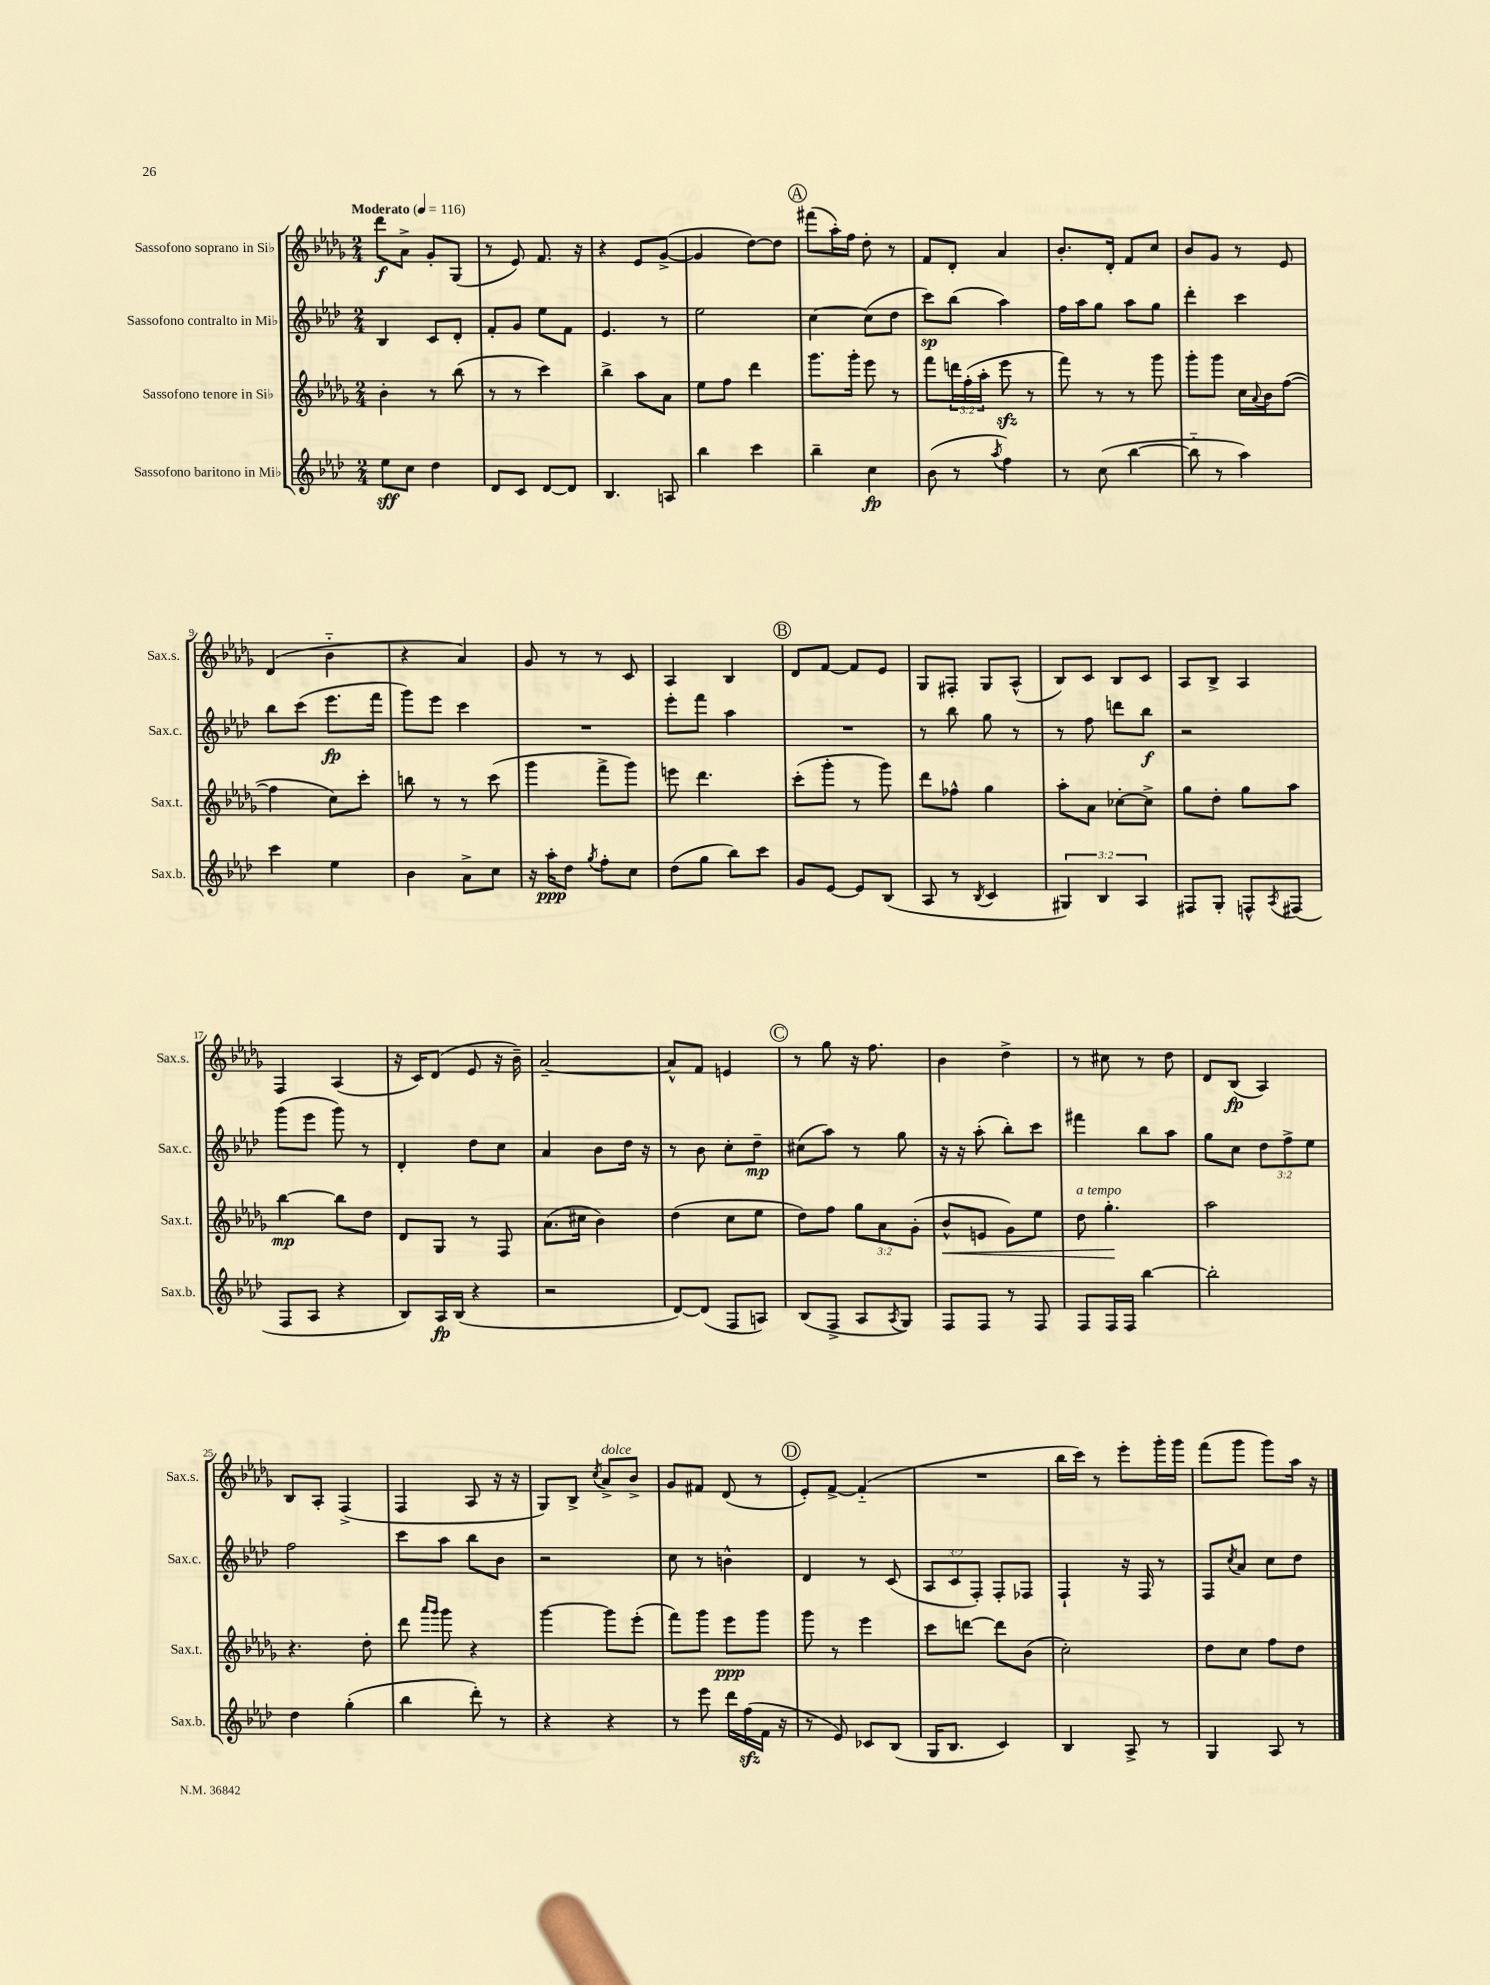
<<
\new StaffGroup <<
\new Staff = "s0" \with { instrumentName = "Sassofono soprano in Sib" shortInstrumentName = "Sax.s." } {
    \clef treble \key des \major \numericTimeSignature \time 2/4 \tempo "Moderato" 4 = 116
    des'''8\f aes'8-> ges'8-. ges8( |
    r8 ees'8) f'8. r16 |
    r4 ees'8 ges'8~->( |
    ges'4 des''8~) des''8 |
    \mark \markup { \circle "A" } fis'''8( aes''16-.) f''16 des''8-. r8 |
    f'8 des'8-. aes'4 |
    bes'8.-. des'16-. f'8 c''8 |
    bes'8 ges'8 r8 ees'8 |
    des'4( bes'4-_ |
    r4 aes'4) |
    ges'8 r8 r8 c'8 |
    aes4 bes4 |
    \mark \markup { \circle "B" } des'8 f'8~ f'8 ees'8 |
    ges8 fis8-. ges8 aes8-^( |
    bes8) c'8 bes8 c'8 |
    aes8 bes8-> aes4 |
    f4 aes4( |
    r16 c'16) des'8( ees'8 r16 bes'16--) |
    aes'2~-- |
    aes'8-^ f'8 e'4 |
    \mark \markup { \circle "C" } r8 ges''8 r16 f''8. |
    bes'4 des''4-> |
    r8 cis''8 r8 des''8 |
    des'8 bes8\fp( aes4) |
    bes8 aes8-. f4->( |
    f4 aes8 r16 r16 |
    ges8) bes8-> \acciaccatura { c''8 } aes'8->^\markup { \italic "dolce" } bes'8-> |
    ges'8 fis'8 des'8( r8 |
    \mark \markup { \circle "D" } ees'8-.) f'8~-> f'4-_( |
    R2 |
    bes''16 c'''16) r8 ees'''8-. ges'''16-. ges'''16 |
    f'''8( ges'''8 ges'''8) aes''16 r16 \bar "|." |
}
\new Staff = "s1" \with { instrumentName = "Sassofono contralto in Mib" shortInstrumentName = "Sax.c." } {
    \clef treble \key aes \major \numericTimeSignature \time 2/4 \override Staff.TupletNumber.text = #tuplet-number::calc-fraction-text
    bes4 c'8 des'8-. |
    f'8-. g'8 ees''8 f'8 |
    ees'4. r8 |
    ees''2 |
    \mark \markup { \circle "A" } c''4~ c''8( des''8 |
    c'''8\sp) bes''8( aes''4) |
    f''16 aes''16 g''8 aes''8 g''8 |
    des'''4-. c'''4 |
    bes''8 c'''8( ees'''8.\fp f'''16 |
    g'''8) ees'''8 c'''4 |
    R2 |
    ees'''8-. f'''8 aes''4 |
    \mark \markup { \circle "B" } R2 |
    r8 bes''8 g''8 r8 |
    r8 f''8 d'''8 bes''8\f |
    r2 |
    g'''8( ees'''8 g'''8) r8 |
    des'4-. des''8 c''8 |
    aes'4 bes'8 des''16 r16 |
    r8 bes'8 c''8-. des''8--\mp |
    \mark \markup { \circle "C" } cis''8( aes''8) r8 g''8 |
    r16 r16 aes''8-.( bes''8-.) c'''8 |
    fis'''4 bes''8 aes''8 |
    g''8 c''8 \tuplet 3/2 { des''8 f''8-> ees''8 } |
    f''2 |
    c'''8 aes''8 bes''8 bes'8 |
    r2 |
    c''8 r8 b'4-^ |
    \mark \markup { \circle "D" } des'4 r8 c'8( |
    \tuplet 3/2 { aes8 c'8 f8-.) } f8-. fes8 |
    f4-! r16 f16 r8 |
    f8 \acciaccatura { c''8 } aes'8 c''8 des''8 \bar "|." |
}
\new Staff = "s2" \with { instrumentName = "Sassofono tenore in Sib" shortInstrumentName = "Sax.t." } {
    \clef treble \key des \major \numericTimeSignature \time 2/4 \override Staff.TupletNumber.text = #tuplet-number::calc-fraction-text
    bes'4-. r8 bes''8( |
    r8 r8 c'''4) |
    bes''4-> aes''8 aes'8 |
    ees''8 f''8 des'''4 |
    \mark \markup { \circle "A" } ges'''8. ges'''16-. ees'''8 r8 |
    f'''8 \tuplet 3/2 { d'''16 f''16-.( aes''16-. } ees'''8\sfz r8 |
    f'''8) r8 r8 ges'''8 |
    ges'''8-. ges'''8 c''16 \appoggiatura { aes'8 } bes'16 f''8~( |
    f''4 c''8) c'''8-. |
    b''8 r8 r8 c'''8( |
    ges'''4 f'''8-> ges'''8) |
    e'''8 des'''4. |
    \mark \markup { \circle "B" } c'''8-.( ges'''8-. r8 ges'''8) |
    des'''8 fes''8-^ ges''4 |
    aes''8-. aes'8 ces''8~-. ces''8-> |
    ges''8 des''8-. ges''8 aes''8 |
    bes''4~\mp bes''8 des''8 |
    des'8 ges8 r8 f8 |
    aes'8.( cis''16 bes'4) |
    des''4( c''8 ees''8 |
    \mark \markup { \circle "C" } des''8) f''8 \tuplet 3/2 { ges''8 aes'8 ges'8-.( } |
    bes'8-^\< e'8 ges'8) ees''8 |
    des''8^\markup { \italic "a tempo" } ges''4.-.\! |
    aes''2 |
    r4. des''8-. |
    des'''8 \grace { aes'''16 ges'''16 } ges'''8 r4 |
    ges'''4~ ges'''8 ees'''8-.( |
    f'''8) ges'''8 ees'''8\ppp ges'''8 |
    \mark \markup { \circle "D" } ges'''8 r8 ees'''4 |
    c'''8 d'''8~ d'''8 bes'8( |
    c''2-.) |
    des''8 c''8 f''8 des''8 \bar "|." |
}
\new Staff = "s3" \with { instrumentName = "Sassofono baritono in Mib" shortInstrumentName = "Sax.b." } {
    \clef treble \key aes \major \numericTimeSignature \time 2/4 \override Staff.TupletNumber.text = #tuplet-number::calc-fraction-text
    ees''8\sff c''8 des''4 |
    des'8 c'8 des'8~ des'8 |
    bes4. a8 |
    bes''4 c'''4 |
    \mark \markup { \circle "A" } bes''4-- c''4\fp |
    bes'8( r8 \acciaccatura { aes''8 } f''4) |
    r8 c''8( bes''4~ |
    bes''8-_ r8 aes''4) |
    c'''4 ees''4 |
    bes'4 aes'8-> c''8 |
    r16 aes''16-.\ppp des''8 \acciaccatura { g''8 } f''8-. c''8 |
    des''8( g''8 bes''8) c'''8 |
    \mark \markup { \circle "B" } g'8 ees'8~ ees'8 bes8( |
    aes8 r8 \acciaccatura { bes8 } c'4 |
    \tuplet 3/2 { gis4) bes4 aes4 } |
    fis8 g8-. f8-^ \acciaccatura { aes8 } fis8( |
    f8 aes8 r4 |
    bes8) aes16\fp bes16( r4 |
    r2 |
    des'8~) des'8( f8 a8) |
    \mark \markup { \circle "C" } bes8( f8-> aes8 \acciaccatura { aes8 } g8) |
    f8 f8 r8 f8 |
    f8 f16 f16 bes''4~ |
    bes''2-. |
    des''4 g''4-.( |
    bes''4 des'''8-.) r8 |
    r4 r4 |
    r8 ees'''8 des'''16 f''16\sfz( f'16 r16 |
    \mark \markup { \circle "D" } r8 ees'8) ces'8 bes8( |
    g16 bes8. c'4) |
    bes4 aes8-> r8 |
    g4 aes8 r8 \bar "|." |
}
>>
>>
